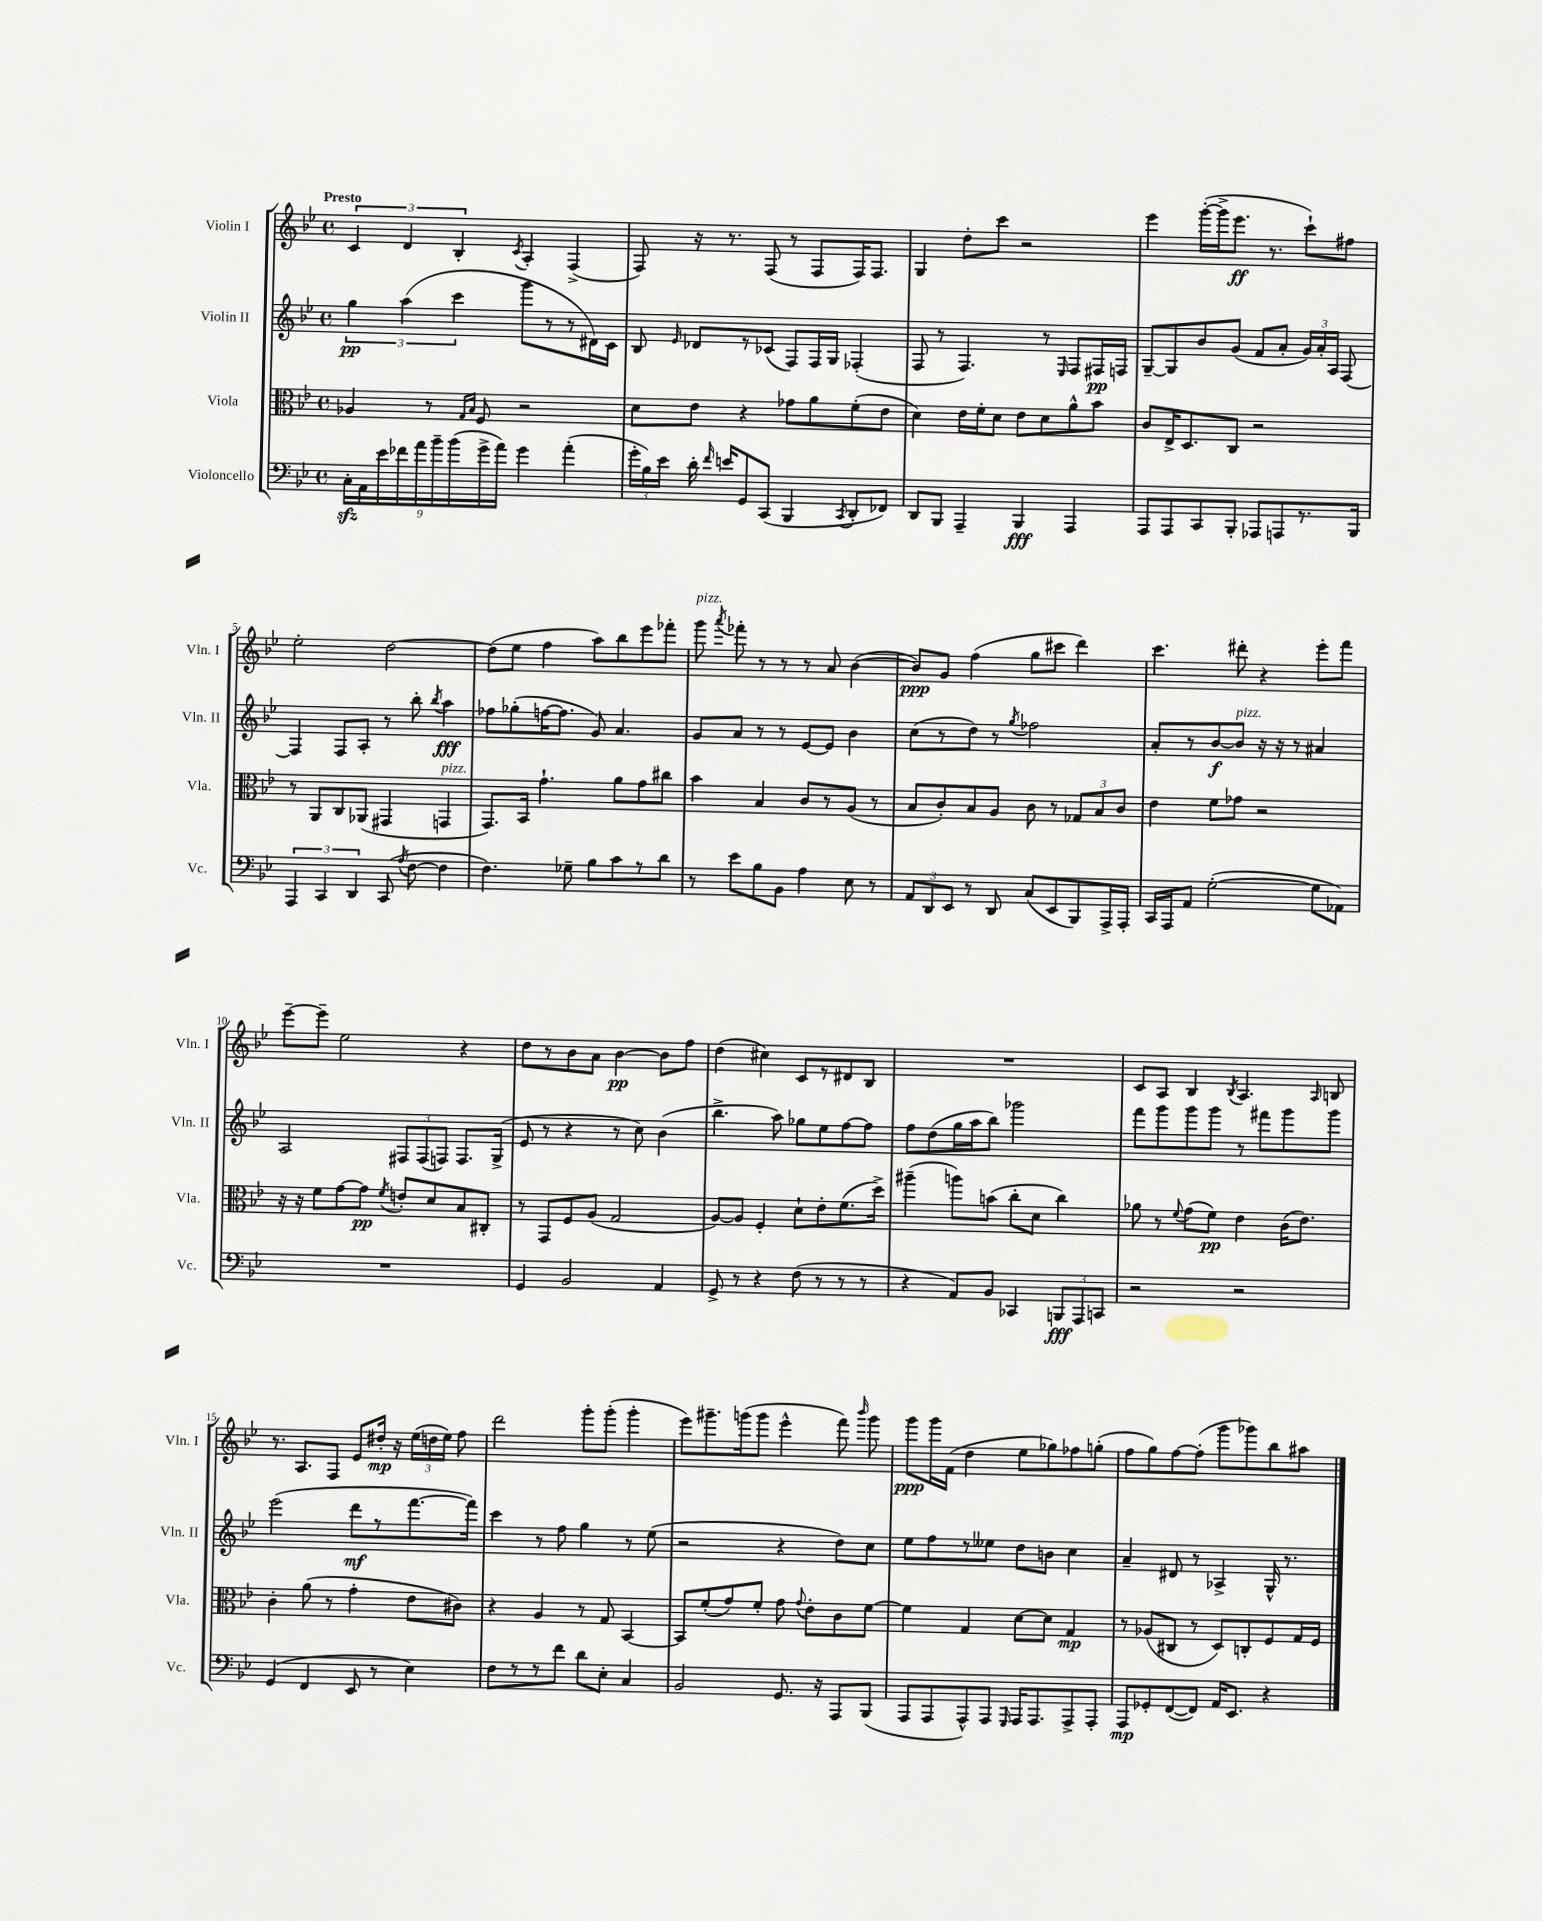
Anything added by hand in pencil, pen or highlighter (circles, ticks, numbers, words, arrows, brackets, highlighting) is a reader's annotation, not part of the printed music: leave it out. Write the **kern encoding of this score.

**kern	**dynam	**kern	**dynam	**kern	**dynam	**kern	**dynam
*part4	*part4	*part3	*part3	*part2	*part2	*part1	*part1
*staff4	*staff4	*staff3	*staff3	*staff2	*staff2	*staff1	*staff1
*I"Violoncello	*	*I"Viola	*	*I"Violin II	*	*I"Violin I	*
*I'Vc.	*	*I'Vla.	*	*I'Vln. II	*	*I'Vln. I	*
*clefF4	*	*clefC3	*	*clefG2	*	*clefG2	*
*k[b-e-]	*	*k[b-e-]	*	*k[b-e-]	*	*k[b-e-]	*
*M4/4	*	*M4/4	*	*M4/4	*	*M4/4	*
*met(c)	*	*met(c)	*	*met(c)	*	*met(c)	*
=1	=1	=1	=1	=1	=1	=1	=1
!	!	!	!	!	!	!LO:TX:a:B:t=Presto	!
18Czz'\LL	.	4A-X/	.	6gg\	pp	6c/	.
18AA\	.	.	.	.	.	.	.
18e-\	.	.	.	.	.	.	.
18f-X\	.	.	.	(6aa\	.	6d/	.
18a\	.	.	.	.	.	.	.
.	.	8r	.	.	.	.	.
18b-~\	.	.	.	.	.	.	.
(18b-\	.	.	.	6ccc\	.	6B-'/	.
.	.	16qqG/LL	.	.	.	.	.
.	.	16qqB-/JJ	.	.	.	.	.
.	.	8F/	.	.	.	.	.
18g^\	.	.	.	.	.	.	.
18a\JJ)	.	.	.	.	.	.	.
.	.	.	.	.	.	8qc/	.
4g\	.	2r	.	8ggg\L	.	4A'/	.
.	.	.	.	8r	.	.	.
(4a'\	.	.	.	8r	.	(4F^/	.
.	.	.	.	16d#X\L)	.	.	.
.	.	.	.	16c\JJ	.	.	.
=2	=2	=2	=2	=2	=2	=2	=2
24g'\LL	.	8d\L	.	8B-/	.	8F/)	.
24B-\)	.	.	.	.	.	.	.
24e-\JJ	.	.	.	.	.	.	.
.	.	.	.	16qqe-/	.	.	.
16d'\	.	8e-\J	.	8d-X/L	.	16r	.
16qqf/	.	.	.	.	.	.	.
16en/KL	.	.	.	.	.	8.r	.
8GG/	.	4r	.	8r	.	.	.
(8CC/J	.	.	.	(8c-X/J	.	(8F/	.
4BBB-/	.	8g-X\L	.	8F/L)	.	8r	.
.	.	8a\	.	16F/L	.	8F/L	.
.	.	.	.	16G/JJ	.	.	.
8qCC/	.	.	.	.	.	.	.
8DD'/L	.	(8f'\	.	(4F-X'/	.	16F/K)	.
.	.	.	.	.	.	8.F/J	.
8FF-X/J)	.	8e-\J	.	.	.	.	.
=3	=3	=3	=3	=3	=3	=3	=3
8DD/L	.	4d\)	.	8F/	.	4G/	.
8BBB-/J	.	.	.	8r	.	.	.
4AAA~/	.	16e-\LL	.	4.F/)	.	8dd'\L	.
.	.	16f'\J	.	.	.	.	.
.	.	8d\J	.	.	.	8ccc\J	.
4BBB-/	fff	8e-\L	.	.	.	2r	.
.	.	8d\	.	8r	.	.	.
.	.	.	.	16qqE-/	.	.	.
4AAA/	.	8a^^\	.	8F/L	.	.	.
.	.	8b-\J	.	16F#X/L	pp	.	.
.	.	.	.	16Fn/JJ	.	.	.
=4	=4	=4	=4	=4	=4	=4	=4
8AAA/L	.	8c/L	.	[8G~/L	.	4eee-\	.
8AAA/	.	16E-^/K	.	8G/]	.	.	.
.	.	8.D/	.	.	.	.	.
8CC/	.	.	.	8b-/	.	([16ggg'\LL	.
.	.	.	.	.	.	16ggg^\J]	.
8BBB-'/J	.	8C/J	.	(8g/J	.	8.eee-\J	ff
8AAA-X/L	.	2r	.	8f/L	.	.	.
.	.	.	.	.	.	8.r	.
8AAAn/	.	.	.	8a'/J	.	.	.
8.r	.	.	.	24g/LL)	.	8ccc`\L)	.
.	.	.	.	24a'/	.	.	.
.	.	.	.	24A/JJ	.	.	.
.	.	.	.	[8F/	.	8ff#X\J	.
16BBB-/Jk	.	.	.	.	.	.	.
!!LO:LB:g=z
=5	=5	=5	=5	=5	=5	=5	=5
6AAA/	.	8r	.	4F/]	.	2ee-'\	.
.	.	8AA/L	.	.	.	.	.
6CC/	.	.	.	.	.	.	.
.	.	8C/	.	8F/L	.	.	.
6DD/	.	.	.	.	.	.	.
.	.	(8AA-X/J	.	8A'/J	.	.	.
(8CC/	.	4GG#X/	.	8r	.	[2dd\	.
8qA/	.	.	.	.	.	.	.
[8F\	.	.	.	8bb-'\	.	.	.
.	.	.	.	8qbb-/	.	.	.
!	!	!LO:TX:a:i:t=pizz.	!	!	!	!	!
4F\]	.	4GGn/	.	4aa\	fff	.	.
=6	=6	=6	=6	=6	=6	=6	=6
4.F\)	.	8.GG/L)	.	8ff-X\L	.	(8dd\L]	.
.	.	.	.	(8gg-X'\	.	8ee-\J	.
.	.	16BB-/Jk	.	.	.	.	.
.	.	4.g`\	.	[16ffn\K	.	4ff\	.
.	.	.	.	8.ff\J]	.	.	.
8G-X~\	.	.	.	.	.	.	.
8B-\L	.	.	.	8g/)	.	8aa\L)	.
8c\	.	8a\L	.	4.a/	.	8bb-\	.
8r	.	8g\	.	.	.	8eee-\	.
8d\J	.	8cc#X\J	.	.	.	8fff-X'\J	.
=7	=7	=7	=7	=7	=7	=7	=7
!	!	!	!	!	!	!LO:TX:a:i:t=pizz.	!
8r	.	4b-\	.	8g/L	.	8ggg\	.
.	.	.	.	.	.	8qaaa/	.
8e-\L	.	.	.	8a/J	.	8fff-X'\	.
8B-\	.	4B-/	.	8r	.	8r	.
8BB-\J	.	.	.	8r	.	8r	.
4A\	.	8c/L	.	[8e-/L	.	8r	.
.	.	8r	.	8e-/J]	.	8a/	.
8E-\	.	(8A/J	.	4b-\	.	([4b-\	.
8r	.	8r	.	.	.	.	.
=8	=8	=8	=8	=8	=8	=8	=8
12AA/L	.	8B-/L	.	(8cc\L	.	8b-/L])	ppp
12DD/	.	.	.	.	.	.	.
.	.	8c'/)	.	8r	.	8g/J	.
12EE-/J	.	.	.	.	.	.	.
8r	.	8B-/	.	8dd\J)	.	(4ff\	.
8DD/	.	8A/J	.	8r	.	.	.
.	.	.	.	8qgg/	.	.	.
(8C/L	.	8c\	.	2ff-X\	.	8gg\L	.
8EE-/	.	8r	.	.	.	8ccc#X\J	.
8BBB-/)	.	12G-X/L	.	.	.	4ddd\)	.
.	.	12B-/	.	.	.	.	.
16AAA^/L	.	.	.	.	.	.	.
.	.	12c/J	.	.	.	.	.
16AAA'/JJ	.	.	.	.	.	.	.
=9	=9	=9	=9	=9	=9	=9	=9
16CC/LL	.	4e-\	.	8a'/L	.	4.ccc\	.
16AAA/J	.	.	.	.	.	.	.
8AA/J	.	.	.	8r	.	.	.
([2G'\	.	8f\L	.	[8b-/	f	.	.
!	!	!	!	!LO:TX:a:i:t=pizz.	!	!	!
.	.	8g-X\J	.	8b-/J]	.	8ddd#X'\	.
.	.	2r	.	16r	.	4r	.
.	.	.	.	16r	.	.	.
.	.	.	.	8r	.	.	.
8G\L]	.	.	.	4a#X/	.	8eee-'\L	.
8AA-X\J)	.	.	.	.	.	8fff\J	.
!!LO:LB:g=z
=10	=10	=10	=10	=10	=10	=10	=10
1r	.	16r	.	2A/	.	[8eee-~\L	.
.	.	16r	.	.	.	.	.
.	.	8f\L	.	.	.	8eee-~\J]	.
.	.	[8g\	.	.	.	2ee-\	.
.	.	8g\J]	pp	.	.	.	.
.	.	8qf/	.	.	.	.	.
.	.	8en'/L	.	12F#X/L	.	.	.
.	.	.	.	(12F#/	.	.	.
.	.	8d/	.	.	.	.	.
.	.	.	.	12Fn/J)	.	.	.
.	.	8B-/	.	8.F/L	.	4r	.
.	.	8C#X'/J	.	.	.	.	.
.	.	.	.	(16G^/Jk	.	.	.
=11	=11	=11	=11	=11	=11	=11	=11
4GG/	.	8r	.	8e-/	.	8dd\L	.
.	.	8GG/L	.	8r	.	8r	.
2BB-/	.	8F/	.	4r	.	8b-\	.
.	.	(8A/J	.	.	.	8a\J	.
.	.	2G/	.	8r	.	[4b-\	pp
.	.	.	.	8cc\)	.	.	.
4AA/	.	.	.	(4b-\	.	8b-\L]	.
.	.	.	.	.	.	8ff\J	.
=12	=12	=12	=12	=12	=12	=12	=12
8GG^/	.	[8A/L)	.	4.bb-^\	.	(4dd\	.
8r	.	8A/J]	.	.	.	.	.
4r	.	4F'/	.	.	.	4cc#X\)	.
.	.	.	.	8aa\)	.	.	.
(8F\	.	8d`\L	.	8gg-X\L	.	8c/L	.
8r	.	8e-'\	.	8ee-\	.	8r	.
8r	.	(8.f\	.	[8ff\	.	8d#X/	.
8r	.	.	.	8ff\J]	.	8B-/J	.
.	.	16dd^\Jk)	.	.	.	.	.
=13	=13	=13	=13	=13	=13	=13	=13
4r	.	(4aa#X~\	.	8ff\L	.	1r	.
.	.	.	.	(8dd\	.	.	.
8AA/L)	.	8aan\L)	.	16gg\L	.	.	.
.	.	.	.	16aa\J	.	.	.
8BB-/J	.	(8bn\J	.	8bb-\J)	.	.	.
4CC-X/	.	8cc'\L	.	2ggg-X\	.	.	.
.	.	8d\J	.	.	.	.	.
12BBBn/L	fff	4cc\)	.	.	.	.	.
12AAA/	.	.	.	.	.	.	.
12CCn/J	.	.	.	.	.	.	.
=14	=14	=14	=14	=14	=14	=14	=14
2r	.	8a-X\	.	8fff\L	.	8c/L	.
.	.	8r	.	8ggg\	.	8A/J	.
.	.	8qqf/	.	.	.	.	.
.	.	(8g\L	.	8ggg\	.	4B-/	.
.	.	8f\J)	pp	8ggg\J	.	.	.
.	.	.	.	.	.	8qB-/	.
2r	.	4e-\	.	8r	.	4.A/	.
.	.	.	.	8fff#X\L	.	.	.
.	.	(16c\KL	.	8ggg\	.	.	.
.	.	8.e-\J)	.	.	.	.	.
.	.	.	.	.	.	16qqA/	.
.	.	.	.	8ggg\J	.	8Bn/	.
!!LO:LB:g=z
=15	=15	=15	=15	=15	=15	=15	=15
(4GG/	.	4c'\	.	(2eee-\	.	8.r	.
.	.	.	.	.	.	8.A/L	.
4FF/	.	(8a\	.	.	.	.	.
.	.	8r	.	.	.	8F/J	.
8EE-/	.	4g'\	.	8ddd\L	mf	8e-/L	.
8r	.	.	.	8r	.	16dd#X'/Jk	mp
.	.	.	.	.	.	16r	.
4E-\)	.	8e-\L	.	[8.fff\	.	(24ee-\LL	.
.	.	.	.	.	.	24ddn\	.
.	.	.	.	.	.	24ee-\JJ)	.
.	.	8c#X\J)	.	.	.	8ff\	.
.	.	.	.	16fff\Jk])	.	.	.
=16	=16	=16	=16	=16	=16	=16	=16
8F\L	.	4r	.	4ccc\	.	2ddd\	.
8r	.	.	.	.	.	.	.
8r	.	4A/	.	8r	.	.	.
8f\J	.	.	.	8ff\	.	.	.
8d\L	.	8r	.	4gg\	.	8ggg'\L	.
8E-'\J	.	8G/	.	.	.	(8ggg'\J	.
4C/	.	[4BB-/	.	8r	.	4ggg'\	.
.	.	.	.	(8ee-\	.	.	.
=17	=17	=17	=17	=17	=17	=17	=17
2BB-/	.	8BB-/L]	.	2r	.	8eee-\L)	.
.	.	(8f'/	.	.	.	8.ggg#X~\	.
.	.	8g/)	.	.	.	.	.
.	.	.	.	.	.	(16gggn\k	.
.	.	8f'/J	.	.	.	8ggg\J	.
8.GG/	.	8g\	.	4r	.	4eee-^^\	.
.	.	8qqg/	.	.	.	.	.
.	.	8e-'\L	.	.	.	.	.
16r	.	.	.	.	.	.	.
8AAA/L	.	8c\	.	8dd\L)	.	8fff\)	.
.	.	.	.	.	.	16qqbbb-/	.
(8BBB-/J	.	[8f\J	.	8cc\J	.	8ggg\	.
=18	=18	=18	=18	=18	=18	=18	=18
8AAA/L	.	4f\]	.	8ee-\L	.	8ggg\L	ppp
8AAA/	.	.	.	8ff\	.	16ggg\L	.
.	.	.	.	.	.	(16f\JJ	.
8AAA^^/)	.	4G/	.	8r	.	4dd\	.
8AAA/J	.	.	.	8ee--X\J	.	.	.
16qqGGG/	.	.	.	.	.	.	.
16AAA/KL	.	[8d\L	.	8dd\L	.	8ee-\L	.
8.AAA/	.	.	.	.	.	.	.
.	.	8d\J]	.	8bn\J	.	8gg-X\)	.
8AAA^/	.	4G/	mp	4cc\	.	8ff-X\	.
8AAA'/J	.	.	.	.	.	(8ggn'\J	.
=19	=19	=19	=19	=19	=19	=19	=19
8AAA/L	mp	8r	.	4a~/	.	8ff\L	.
8GG-X'/	.	(8A-X/L	.	.	.	8gg\)	.
([8FF/	.	8C#X/J	.	8d#X/	.	[8ff\	.
8FF/J])	.	8r	.	8r	.	(8ff'\J]	.
16AA/KL	.	8D/L)	.	4A-X^/	.	8ggg\L	.
8.EE-/J	.	.	.	.	.	.	.
.	.	8Cn'/	.	.	.	8ggg-X\)	.
4r	.	8F/	.	16G^^/	.	8bb-\	.
.	.	.	.	8.r	.	.	.
.	.	16G/L	.	.	.	8aa#X\J	.
.	.	16F/JJ	.	.	.	.	.
==	==	==	==	==	==	==	==
*-	*-	*-	*-	*-	*-	*-	*-
